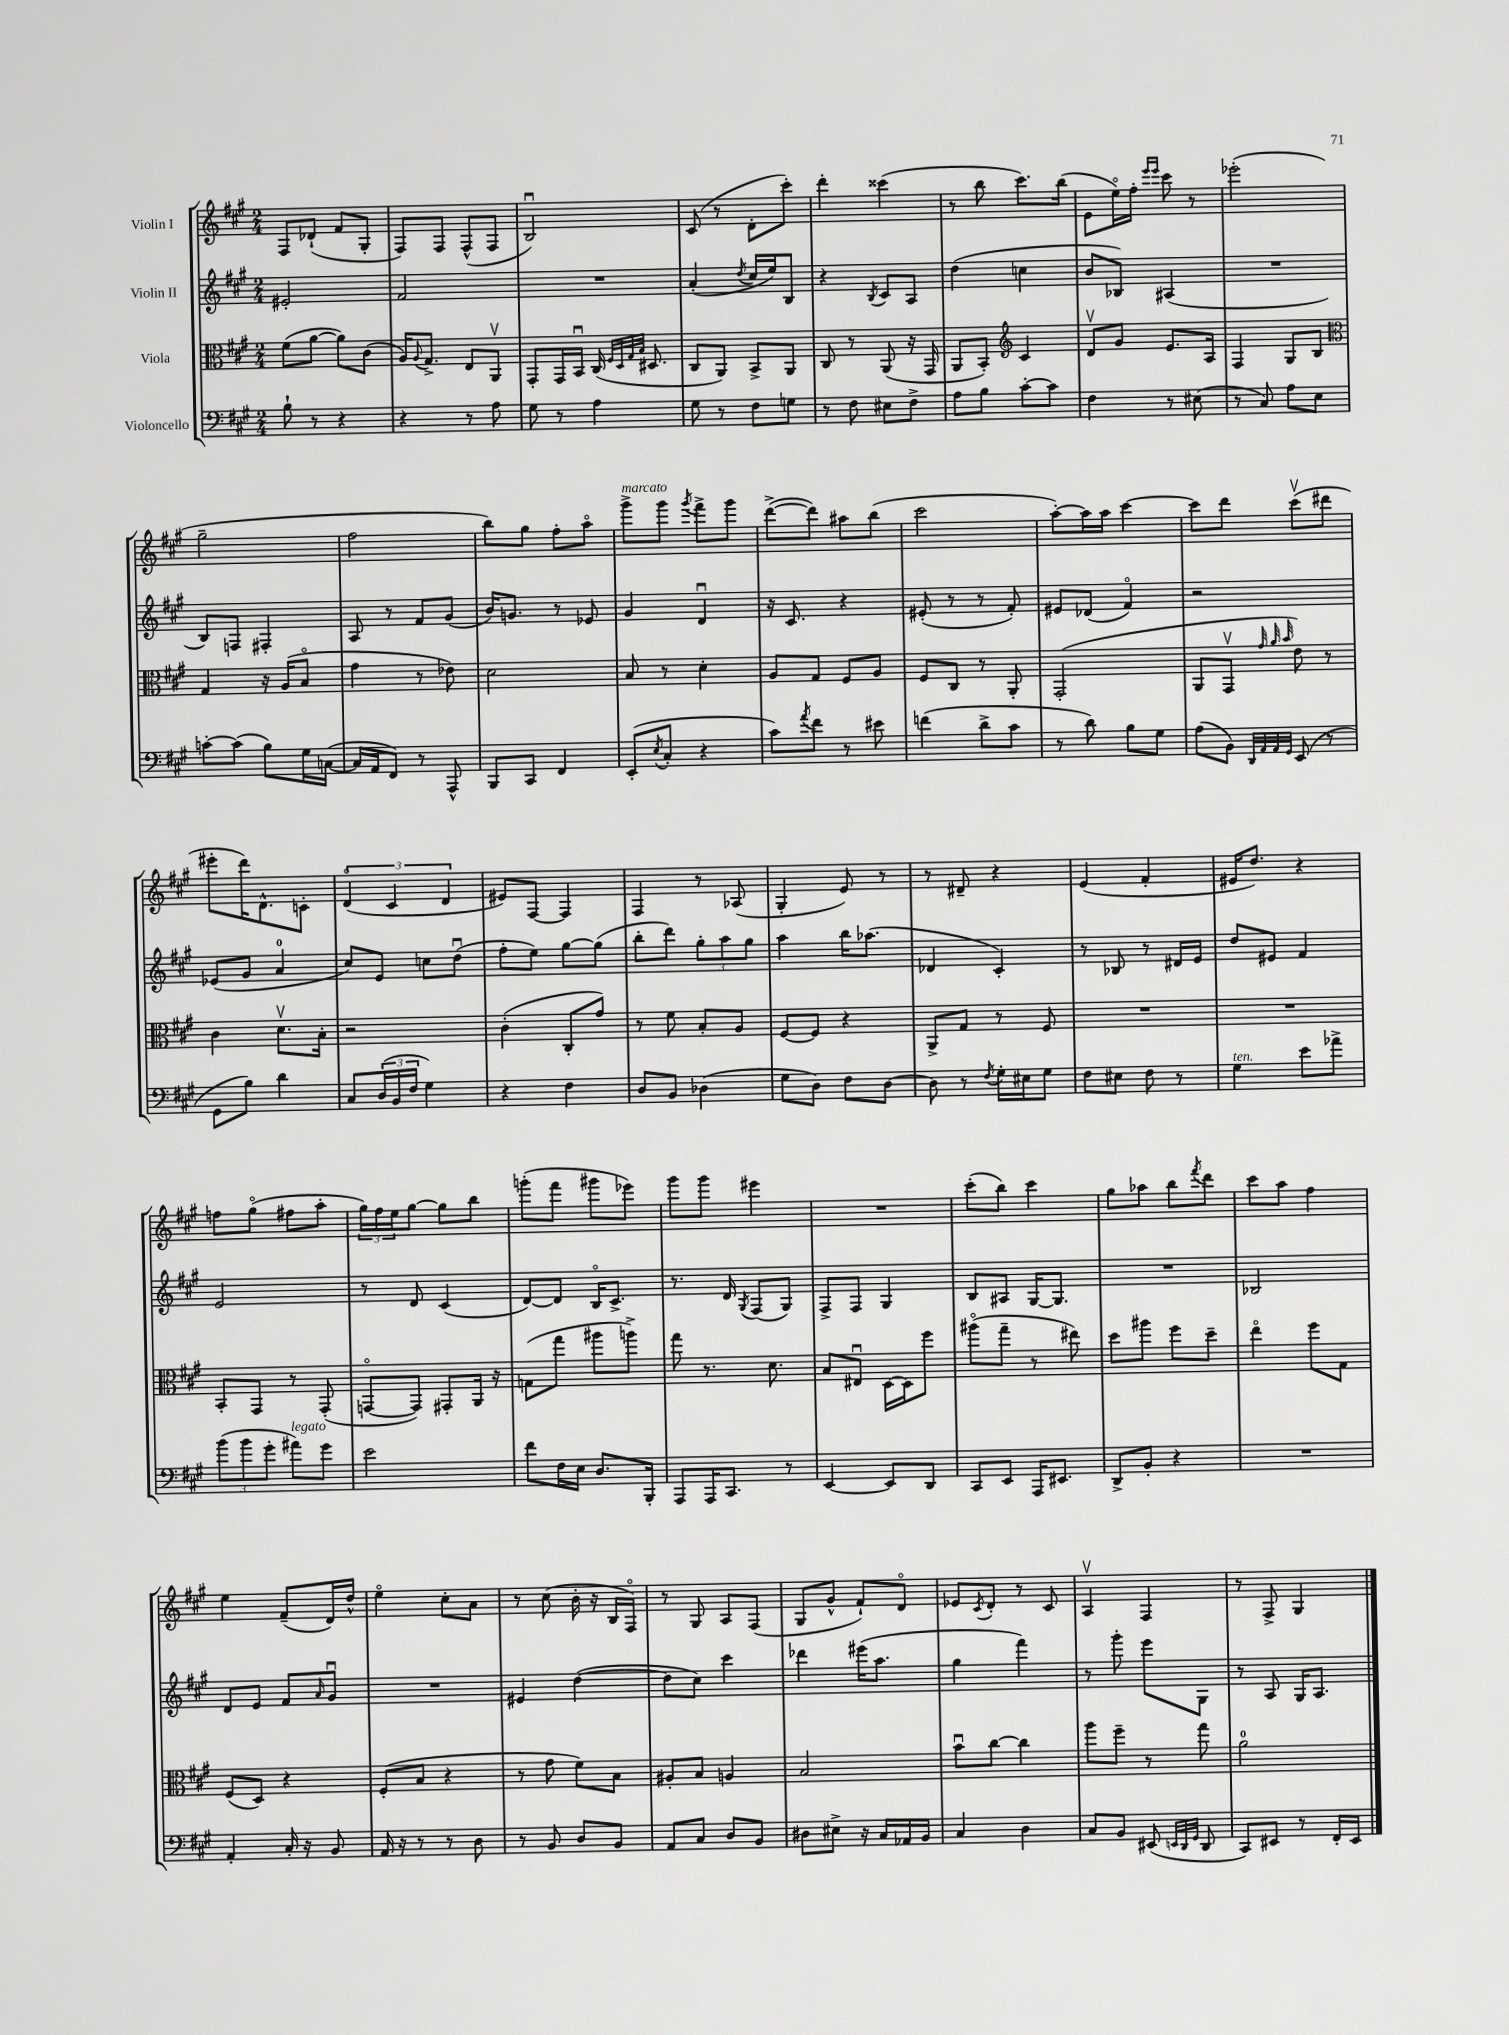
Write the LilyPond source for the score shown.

<<
\new StaffGroup <<
\new Staff = "s0" \with { instrumentName = "Violin I" } {
    \clef treble \key a \major \numericTimeSignature \time 2/4
    fis8 des'8-!( fis'8 gis8-. |
    fis8) fis8 fis8-^( fis8 |
    b2\downbow) |
    cis'8( r8 d'8-. cis'''8-.) |
    d'''4-. cisis'''4( |
    r8 b''8 cis'''8.) b''16( |
    e'8 e''16\flageolet) fis''16-. \grace { e'''16 e'''16 } cis'''8 r8 |
    ees'''2-.( |
    gis''2-- |
    fis''2 |
    b''8) gis''8 fis''8-. a''8\flageolet |
    gis'''8->^\markup { \italic "marcato" } gis'''8 \acciaccatura { gis'''8 } fis'''8-> gis'''8 |
    d'''8~->( d'''8) ais''8 b''8( |
    cis'''2 |
    a''8~-.) a''16 a''16 cis'''4~ |
    cis'''8 d'''8 cis'''8\upbow( dis'''8 |
    eis'''8-. d'''16) d'8.-^ c'8-. |
    \tuplet 3/2 { d'4\flageolet( cis'4 d'4 } |
    eis'8) fis8~ fis4 |
    fis4 r8 aes8( |
    gis4-. e'8) r8 |
    r8 dis'8-- r4 |
    e'4( fis'4-. |
    eis'16 d''8.) r4 |
    f''8 gis''8\flageolet( fis''8 a''8-. |
    \tuplet 3/2 { gis''16) fis''16 e''16 } gis''8~ gis''8 b''8 |
    g'''8-.( fis'''8 gis'''8 ees'''8) |
    gis'''8 gis'''8 eis'''4 |
    R2 |
    cis'''8-.( b''8) cis'''4 |
    gis''8 aes''8 b''8 \acciaccatura { fis'''8 } d'''8 |
    cis'''8 a''8 fis''4 |
    e''4 fis'8--( d'16) d''16-^ |
    e''4\flageolet cis''8-. a'8 |
    r8 cis''8( b'16-. r16 b16 fis16\flageolet) |
    r8 gis8 a8 fis8( |
    gis8 gis'8-^ fis'8-!) d'8\flageolet |
    ees'8 \acciaccatura { cis'8 } d'8-. r8 cis'8 |
    a4\upbow fis4 |
    r8 fis8-> gis4 \bar "|." |
}
\new Staff = "s1" \with { instrumentName = "Violin II" } {
    \clef treble \key a \major \numericTimeSignature \time 2/4
    eis'2-. |
    fis'2 |
    R2 |
    a'4-.( \acciaccatura { d''8 } cis''16 e''16) b8 |
    r4 \acciaccatura { b8 } cis'8 a8 |
    d''4( c''4 |
    b'8 bes8) ais4( |
    R2 |
    b8) f8 fis4-. |
    a8 r8 fis'8 gis'8( |
    b'16) g'8. r8 ees'8 |
    gis'4 d'4\downbow |
    r16 cis'8. r4 |
    eis'8-.( r8 r8 fis'8-.) |
    eis'8 des'8( fis'4\flageolet) |
    r2 |
    ees'8( gis'8 a'4-0 |
    cis''8) e'8 c''8 d''8\downbow( |
    fis''8-. e''8) gis''8~ gis''8( |
    b''8-. d'''8) \tuplet 3/2 { gis''8-. a''8 gis''8 } |
    a''4 b''16 aes''8.( |
    des'4 cis'4-.) |
    r8 bes8 r8 dis'16 e'16 |
    d''8 eis'8 fis'4 |
    e'2 |
    r8 d'8 cis'4( |
    d'8~) d'8 b16\flageolet cis'8.-> |
    r8. d'16 \acciaccatura { gis8 } fis8( gis8) |
    fis8-> fis8 gis4 |
    b8 ais8 gis16~ gis8. |
    R2 |
    bes2 |
    d'8 e'8 fis'8 \grace { a'16 } gis'8\downbow |
    R2 |
    eis'4 d''4~( |
    d''8 cis''8) cis'''4 |
    des'''4 eis'''16( a''8. |
    gis''4 fis'''4) |
    r8 gis'''8-. e'''8 gis8 |
    r8 a8 gis16 a8. \bar "|." |
}
\new Staff = "s2" \with { instrumentName = "Viola" } {
    \clef alto \key a \major \numericTimeSignature \time 2/4
    fis'8( a'8~ a'8) cis'8( |
    a16) \appoggiatura { a8 } gis8.-> e8 a,8\upbow |
    gis,8-. gis,16 b,16\downbow cis16( \grace { fis32 d32 gis32 b32 } dis8. |
    cis8 a,8) b,8-> a,8 |
    cis8 r8 a,8( r16 gis,16 |
    a,8 b,8-.) \clef treble cis'4 |
    d'8\upbow gis'8 e'8. a16 |
    fis4 gis8 b8 |
    \clef alto gis4 r16 a16( b8\flageolet |
    gis'4 r8 ees'8) |
    d'2 |
    b8 r8 d'4-. |
    a8 gis8 fis8 a8 |
    fis8 cis8 r8 a,8-. |
    gis,2-.( |
    a,8 gis,8\upbow \grace { gis'32 a'32 b'32 } e'8) r8 |
    cis'4 d'8.\upbow b16-. |
    r2 |
    cis'4-.( cis8-. gis'8) |
    r8 fis'8 b8-. a8 |
    fis8~ fis8 r4 |
    a,8-> gis8 r8 fis8 |
    R2 |
    R2 |
    b,8-. gis,8 r8 gis,8-.( |
    g,8~\flageolet g,8) gis,8-. a,16 r16 |
    g8( gis''8 ais''8 a''8->) |
    gis''8 r8. d'8. |
    b8 eis8\downbow d16~ d16 fis''8 |
    ais''8\flageolet( gis''8-- r8 eis''8) |
    d''8 ais''8 fis''8 d''8-- |
    e''4\flageolet fis''8 gis8 |
    fis8( d8) r4 |
    fis8-.( b8 r4 |
    r8 gis'8 fis'8) b8 |
    ais8-. b8 a4 |
    b2 |
    b'8\downbow cis''8~ cis''4 |
    a''8 fis''8-- r8 gis''8 |
    a'2-0 \bar "|." |
}
\new Staff = "s3" \with { instrumentName = "Violoncello" } {
    \clef bass \key a \major \numericTimeSignature \time 2/4
    b8-! r8 r4 |
    r4 r8 a8 |
    gis8 r8 a4 |
    gis8 r8 fis8 g8 |
    r8 fis8 eis8 fis8-> |
    a8 b8 cis'8~-. cis'8 |
    fis4 r8 eis8( |
    r8 cis8) a8 e8 |
    c'8~-. c'8( b8) gis16 c16~( |
    c16 a,16 fis,8) r8 a,,8-^ |
    b,,8 cis,8 fis,4 |
    e,8-.( \acciaccatura { e8 } cis8-. r4 |
    cis'8) \acciaccatura { a'8 } fis'8 r8 eis'8 |
    f'4( d'8-> cis'8 |
    r8 d'8) b8 gis8 |
    a8( b,8) \grace { d,32 a,32 a,32 gis,32 } e,8( r8 |
    gis,8 b8) d'4 |
    cis8 \tuplet 3/2 { d16( b,16 fis16 } gis4) |
    r4 fis4 |
    d8 b,8 des4( |
    gis8 d8) fis8 d8~ |
    d8 r8 \acciaccatura { fis8 } gis16-. eis16 gis8 |
    fis8 eis8 fis8 r8 |
    gis4^\markup { \italic "ten." } e'8 aes'8-> |
    \tuplet 3/2 { b'8( b'8 gis'8-. } ais'8^\markup { \italic "legato" }) gis'8 |
    e'2 |
    fis'8 fis16 e16 d8. b,,16-. |
    a,,8 a,,16 cis,8. r8 |
    e,4~ e,8 d,8 |
    cis,8 e,8 a,,16 eis,8. |
    d,8-> b,8-. r4 |
    R2 |
    a,4-. cis16-. r16 b,8 |
    a,16 r16 r8 r8 d8 |
    r8 b,8 d8 b,8 |
    a,8 cis8 d8 b,8 |
    dis8 eis8-> r16 cis16 aes,16 b,16 |
    cis4 d4 |
    cis8 b,8 eis,8( \grace { e,32 d,32 gis,32 } d,8 |
    cis,8) eis,8 r8 fis,16-. eis,16 \bar "|." |
}
>>
>>
\layout { \context { \Score \remove "Bar_number_engraver" } }
